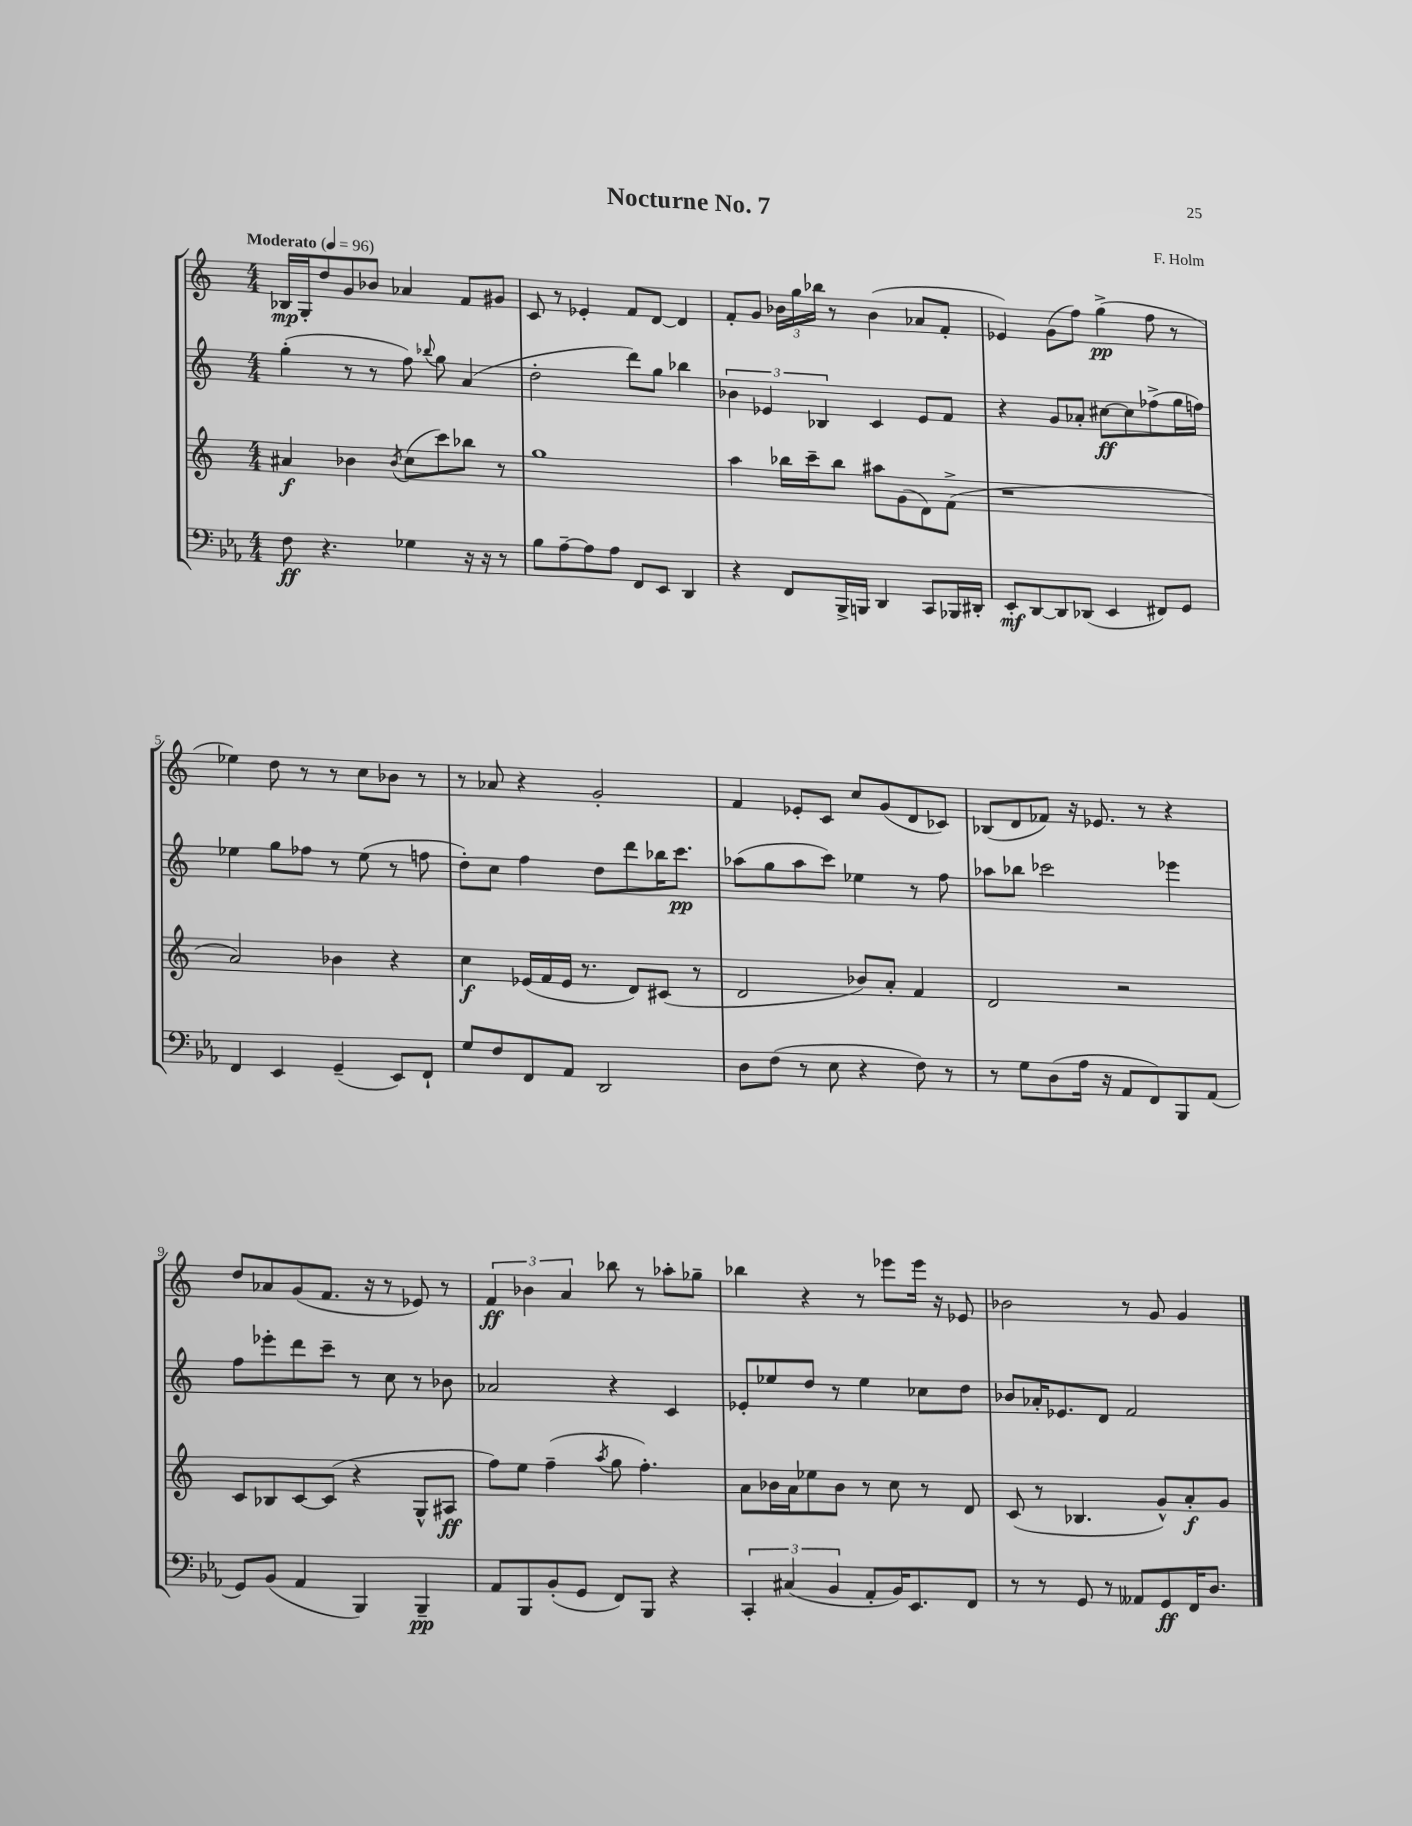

**kern	**kern	**kern	**kern
*staff4	*staff3	*staff2	*staff1
*clefF4	*clefG2	*clefG2	*clefG2
*k[b-e-a-]	*k[]	*k[]	*k[]
*M4/4	*M4/4	*M4/4	*M4/4
*MM96	*MM96	*MM96	*MM96
8F	4a#	(4gg'	16B-
.	.	.	16G'
4.r	.	.	8dd
.	4b-	8r	8g
.	.	8r	8b-
.	8qb-	.	.
4G-	(8cc	8ff)	4a-
.	.	8qqbb-	.
.	8ccc)	8gg	.
16r	8bb-	(4a	8f
16r	.	.	.
8r	8r	.	8g#
=	=	=	=
8B-	1gg	2dd'	8c
[8A-~	.	.	8r
8A-]	.	.	4e-'
8A-	.	.	.
8FF	.	8ddd)	8f
8EE-	.	8gg	[8d
4DD	.	4bb-	4d]
=	=	=	=
4r	4aa	6b-	8f'
.	.	.	8g
.	.	6e-	.
8FF	16bb-	.	24b-
.	.	.	24gg
.	16ccc~	.	.
.	.	6B-	24bb-
16BBB-^	8bb-	.	8r
16BBB	.	.	.
4DD	8aa#	4c	(4b-
.	(8g	.	.
8CC	8d)	8e-	8a-
16BBB-	(8f^	8f	8f'
16DD#'	.	.	.
=	=	=	=
8EE-'	1r	4r	4e-)
[8DD	.	.	.
8DD]	.	8g	(8g
(8DD-	.	8a-'	8ff)
4EE-	.	[8cc#	(4gg^
.	.	8cc#]	.
8FF#)	.	(8ff-^	8ff
8GG	.	16gg	8r
.	.	16ff)	.
=	=	=	=
4FF	2a)	4ee-	4ee-)
4EE-	.	8gg	8dd
.	.	8ff-	8r
(4GG~	4b-	8r	8r
.	.	(8ee-	8cc
8EE-)	4r	8r	8b-
8FF`	.	8ff	8r
=	=	=	=
8G	4cc	8dd')	8r
8F	.	8cc	8a-
8FF	(16e-	4ff	4r
.	16f	.	.
8AA-	16e-	.	.
.	8.r	.	.
2DD	.	8dd	2g'
.	8d)	8ddd	.
.	(8c#	16bb-	.
.	.	8.ccc	.
.	8r	.	.
=	=	=	=
8D	2d	(8aa-	4f
(8F	.	8gg	.
8r	.	8aa-	8e-'
8E-	.	8ccc)	8c
4r	8b-)	4ee-	8cc
.	8a'	.	(8g
8F)	4f	8r	8d
8r	.	8ff	8c-)
=	=	=	=
8r	2d	8aa-	(8B-
8G	.	8bb-	8d
(8D	.	2ccc-	8f-)
16A-	.	.	16r
16r	.	.	8.e-
8AA-	2r	.	.
8FF)	.	.	8r
8BBB-	.	4eee-	4r
(8AA-	.	.	.
=	=	=	=
8GG)	8c	8ff	8dd
(8BB-	8B-	8eee-'	8a-
4AA-	[8c	8ddd	(8g
.	(8c]	8ccc~	8.f
4BBB-)	4r	8r	.
.	.	.	16r
.	.	8cc	8r
4BBB-~	8G^^	8r	8e-)
.	8A#	8b-	8r
=	=	=	=
8AA-	8ff)	2a-	6f
8BBB-	8ee	.	.
.	.	.	6b-
(8BB-'	(4ff~	.	.
.	.	.	6a
8GG	.	.	.
.	8qaa	.	.
8FF)	8gg	4r	8bb-
8BBB-	4.ff')	.	8r
4r	.	4c	8aa-'
.	.	.	8gg-~
=	=	=	=
6CC'	8a	8e-'	4bb-
.	16b-	8ee-	.
(6C#	.	.	.
.	16a	.	.
.	8ee-	8dd	4r
6BB-	.	.	.
.	8b-	8r	.
8AA-'	8r	4ee-	8r
16BB-)	8cc	.	8eee-
8.EE-	.	.	.
.	8r	8cc-	16eee-
.	.	.	16r
8FF	8d	8dd	8e-
=	=	=	=
8r	(8c	8b-	2b-
8r	8r	16a-'	.
.	.	8.e-	.
8GG	4.B-	.	.
8r	.	8d	.
8AA--	.	2f	8r
8GG	8g^^)	.	8g
16FF	8a'	.	4g
8.D	.	.	.
.	8g	.	.
==	==	==	==
*-	*-	*-	*-
